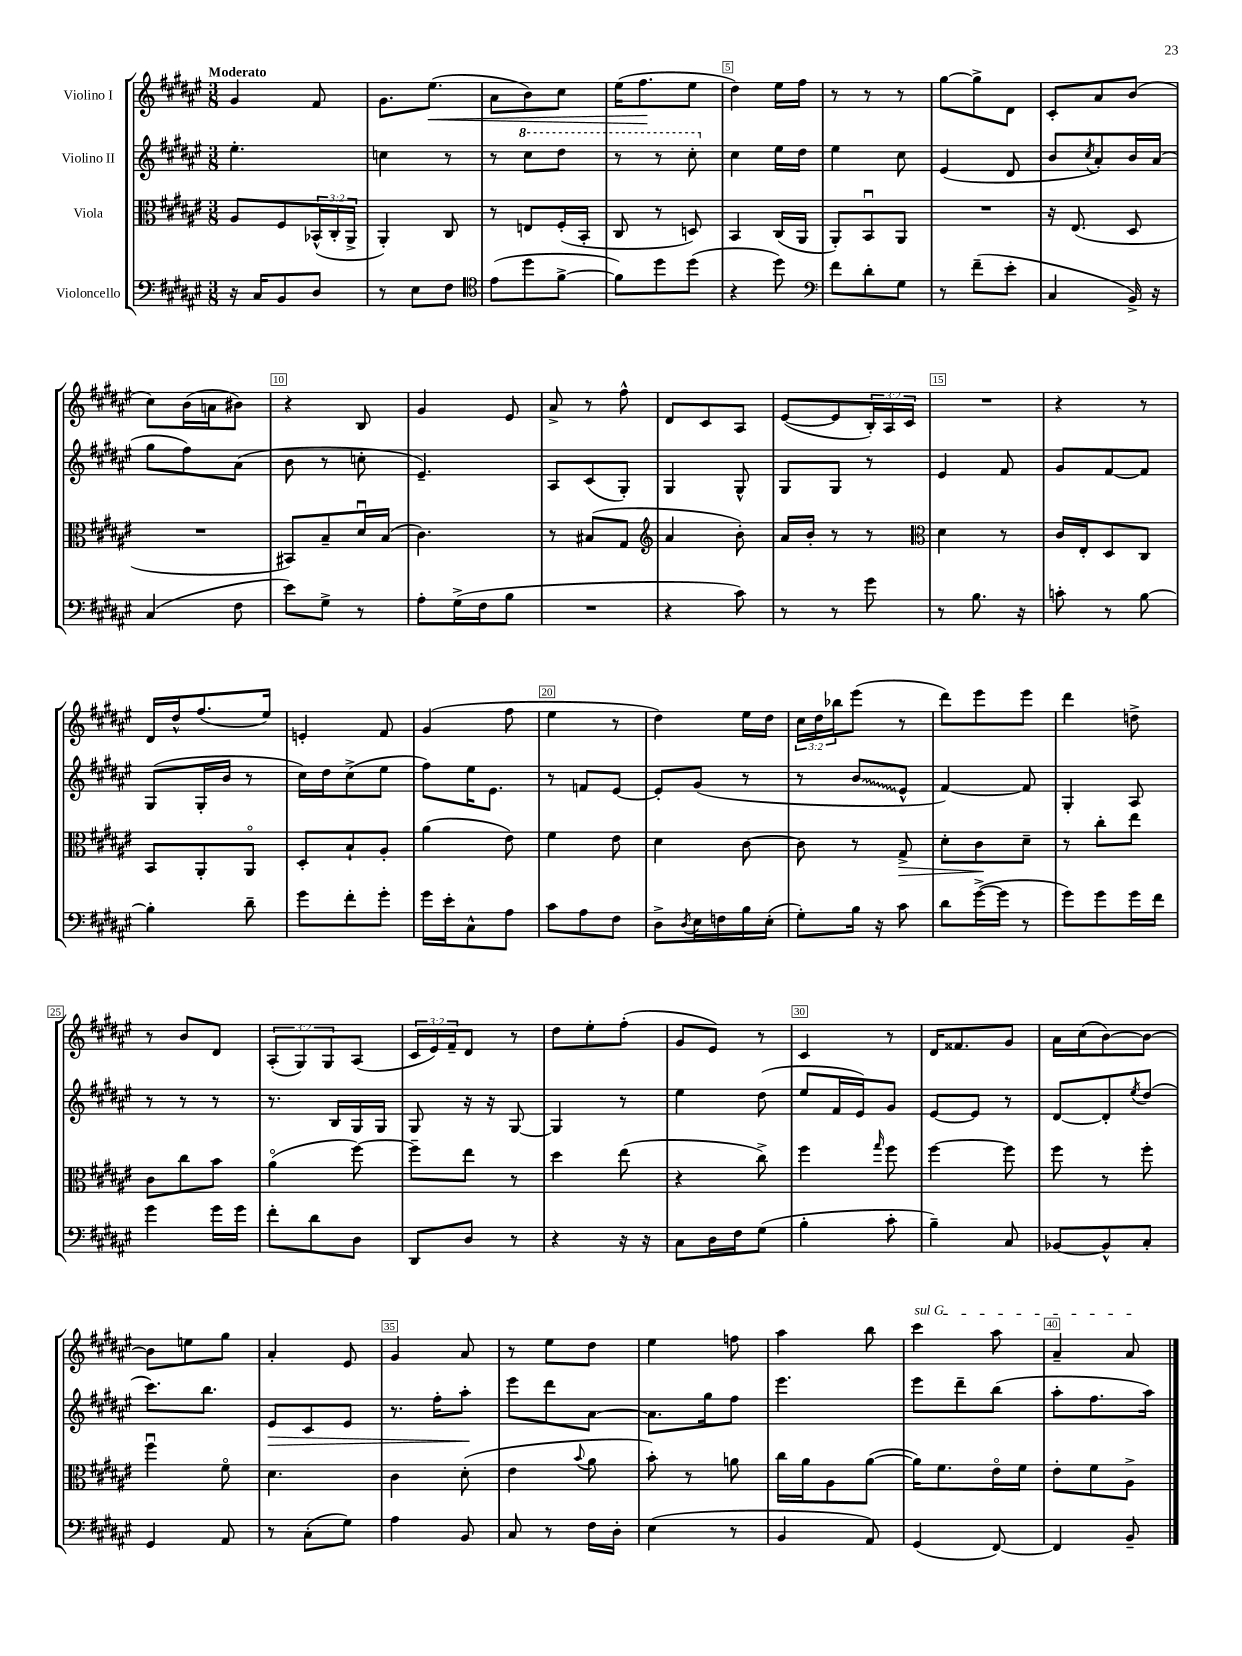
<<
\new StaffGroup <<
\new Staff = "s0" \with { instrumentName = "Violino I" } {
    \clef treble \key fis \major \numericTimeSignature \time 3/8 \override Staff.TupletNumber.text = #tuplet-number::calc-fraction-text \tempo "Moderato"
    gis'4 fis'8 |
    gis'8. eis''8.\<( |
    ais'8 b'8) cis''8 |
    eis''16( fis''8.\! eis''8 |
    dis''4) eis''16 fis''16 |
    r8 r8 r8 |
    gis''8~ gis''8-> dis'8 |
    cis'8-. ais'8 b'8( |
    cis''8) b'16( a'16 bis'8) |
    r4 b8 |
    gis'4 eis'8 |
    ais'8-> r8 fis''8-^ |
    dis'8 cis'8 ais8 |
    eis'8~( eis'8 \tuplet 3/2 { b16-.) ais16 cis'16 } |
    R4. |
    r4 r8 |
    dis'16 dis''16-^ fis''8.( eis''16) |
    e'4-. fis'8 |
    gis'4( fis''8 |
    eis''4 r8 |
    dis''4) eis''16 dis''16 |
    \tuplet 3/2 { cis''16 dis''16 bes''16 } eis'''8( r8 |
    dis'''8) eis'''8 eis'''8 |
    dis'''4 d''8-> |
    r8 b'8 dis'8 |
    \tuplet 3/2 { ais8-.( gis8) gis8 } ais8( |
    \tuplet 3/2 { cis'16 eis'16) fis'16-- } dis'8 r8 |
    dis''8 eis''8-. fis''8-.( |
    gis'8 eis'8) r8 |
    cis'4 r8 |
    dis'16 fisis'8. gis'8 |
    ais'16 cis''16( b'8~) b'8~ |
    b'8 e''8 gis''8 |
    ais'4-. eis'8 |
    gis'4 ais'8 |
    r8 eis''8 dis''8 |
    eis''4 f''8 |
    ais''4 b''8 |
    \once \override TextSpanner.bound-details.left.text = \markup { \italic "sul G" } cis'''4\startTextSpan ais''8 |
    ais'4-- ais'8\stopTextSpan \bar "|." |
}
\new Staff = "s1" \with { instrumentName = "Violino II" } {
    \clef treble \key fis \major \numericTimeSignature \time 3/8
    eis''4.-. |
    c''4 r8 |
    r8 \ottava #1 cis'''8 dis'''8 |
    r8 r8 cis'''8-. \ottava #0 |
    cis''4 eis''16 dis''16 |
    eis''4 cis''8 |
    eis'4( dis'8 |
    b'8 \acciaccatura { cis''8 } ais'8-.) b'16 ais'16( |
    gis''8 fis''8) ais'8( |
    b'8 r8 c''8-. |
    eis'4.--) |
    ais8 cis'8( gis8-.) |
    gis4 gis8-^ |
    gis8 gis8 r8 |
    eis'4 fis'8 |
    gis'8 fis'8~ fis'8 |
    gis8( gis16-. b'16 r8 |
    cis''16) dis''16 cis''8->( eis''8 |
    fis''8) eis''16 eis'8. |
    r8 f'8 eis'8~ |
    eis'8-. gis'8( r8 |
    r8 \once \override Glissando.style = #'zigzag b'8\glissando eis'8-^ |
    fis'4~) fis'8 |
    gis4-. ais8 |
    r8 r8 r8 |
    r8. b16 gis16 gis16 |
    gis8 r16 r16 gis8~ |
    gis4 r8 |
    eis''4 dis''8( |
    eis''8 fis'16 eis'16) gis'8 |
    eis'8~ eis'8 r8 |
    dis'8~ dis'8-. \acciaccatura { eis''8 } dis''8( |
    cis'''8.) b''8. |
    eis'8\> cis'8 eis'8 |
    r8. fis''16-. ais''8-.\! |
    eis'''8 dis'''8 ais'8~ |
    ais'8. gis''16 fis''8 |
    eis'''4. |
    eis'''8 dis'''8-- b''8( |
    ais''8-. fis''8. ais''16) \bar "|." |
}
\new Staff = "s2" \with { instrumentName = "Viola" } {
    \clef alto \key fis \major \numericTimeSignature \time 3/8 \override Staff.TupletNumber.text = #tuplet-number::calc-fraction-text
    ais8 fis8 \tuplet 3/2 { bes,16-^( cis16-. ais,16-> } |
    ais,4-.) cis8 |
    r8 e8 fis16-.( b,16-. |
    cis8 r8 d8) |
    b,4 cis16( ais,16 |
    ais,8-.) b,8\downbow ais,8 |
    R4. |
    r16 eis8.( dis8 |
    R4. |
    bis,8) b8-- dis'16\downbow b16( |
    cis'4.) |
    r8 bis8( gis8 |
    \clef treble ais'4 b'8-.) |
    ais'16 b'16-. r8 r8 |
    \clef alto dis'4 r8 |
    cis'16 eis16-. dis8 cis8 |
    b,8 ais,8-. ais,8\flageolet |
    dis8-. b8-! ais8-. |
    ais'4( eis'8) |
    fis'4 eis'8 |
    dis'4 cis'8~ |
    cis'8 r8 gis8->\> |
    dis'8-. cis'8\! dis'8-- |
    r8 cis''8-. eis''8 |
    cis'8 cis''8 b'8 |
    ais'4\flageolet( fis''8~) |
    fis''8-- eis''8 r8 |
    dis''4 eis''8( |
    r4 cis''8->) |
    fis''4 \grace { gis''16 } fis''8 |
    fis''4~ fis''8 |
    fis''8 r8 fis''8-. |
    fis''4\downbow fis'8\flageolet |
    dis'4. |
    cis'4 dis'8-.( |
    eis'4 \appoggiatura { b'8 } ais'8 |
    b'8-.) r8 a'8 |
    cis''16 ais'16 ais8 ais'8~( |
    ais'16) fis'8. eis'16\flageolet fis'16 |
    eis'8-. fis'8 ais8-> \bar "|." |
}
\new Staff = "s3" \with { instrumentName = "Violoncello" } {
    \clef bass \key fis \major \numericTimeSignature \time 3/8
    r16 cis16 b,8 dis8 |
    r8 eis8 fis8 |
    \clef tenor eis'8( dis''8 fis'8~-> |
    fis'8) dis''8 dis''8( |
    r4 dis''8) |
    \clef bass fis'8 dis'8-. gis8 |
    r8 fis'8--( eis'8-. |
    cis4 b,16->) r16 |
    cis4( fis8 |
    eis'8) gis8-> r8 |
    ais8-. gis16->( fis16 b8 |
    R4. |
    r4 cis'8) |
    r8 r8 gis'8 |
    r8 b8. r16 |
    c'8-. r8 b8~ |
    b4-. dis'8-- |
    gis'8 fis'8-. gis'8-. |
    gis'16 eis'16-. cis8-^ ais8 |
    cis'8 ais8 fis8 |
    dis8-> \acciaccatura { dis8 } eis16 f16 b16 eis16-.( |
    gis8-.) b16 r16 cis'8 |
    dis'8 gis'16~->( gis'16 r8 |
    gis'8) gis'8 gis'16 fis'16 |
    gis'4 gis'16 gis'16 |
    fis'8-. dis'8 dis8 |
    dis,8 dis8 r8 |
    r4 r16 r16 |
    cis8 dis16 fis16 gis8( |
    b4-. cis'8-. |
    b4--) cis8 |
    bes,8~ bes,8-^ cis8-. |
    gis,4 ais,8 |
    r8 cis8-.( gis8) |
    ais4 b,8 |
    cis8 r8 fis16 dis16-. |
    eis4( r8 |
    b,4 ais,8) |
    gis,4( fis,8~) |
    fis,4 b,8-- \bar "|." |
}
>>
>>
\layout { \context { \Score \override BarNumber.break-visibility = ##(#f #t #t) barNumberVisibility = #(every-nth-bar-number-visible 5) \override BarNumber.stencil = #(make-stencil-boxer 0.1 0.3 ly:text-interface::print) } }
